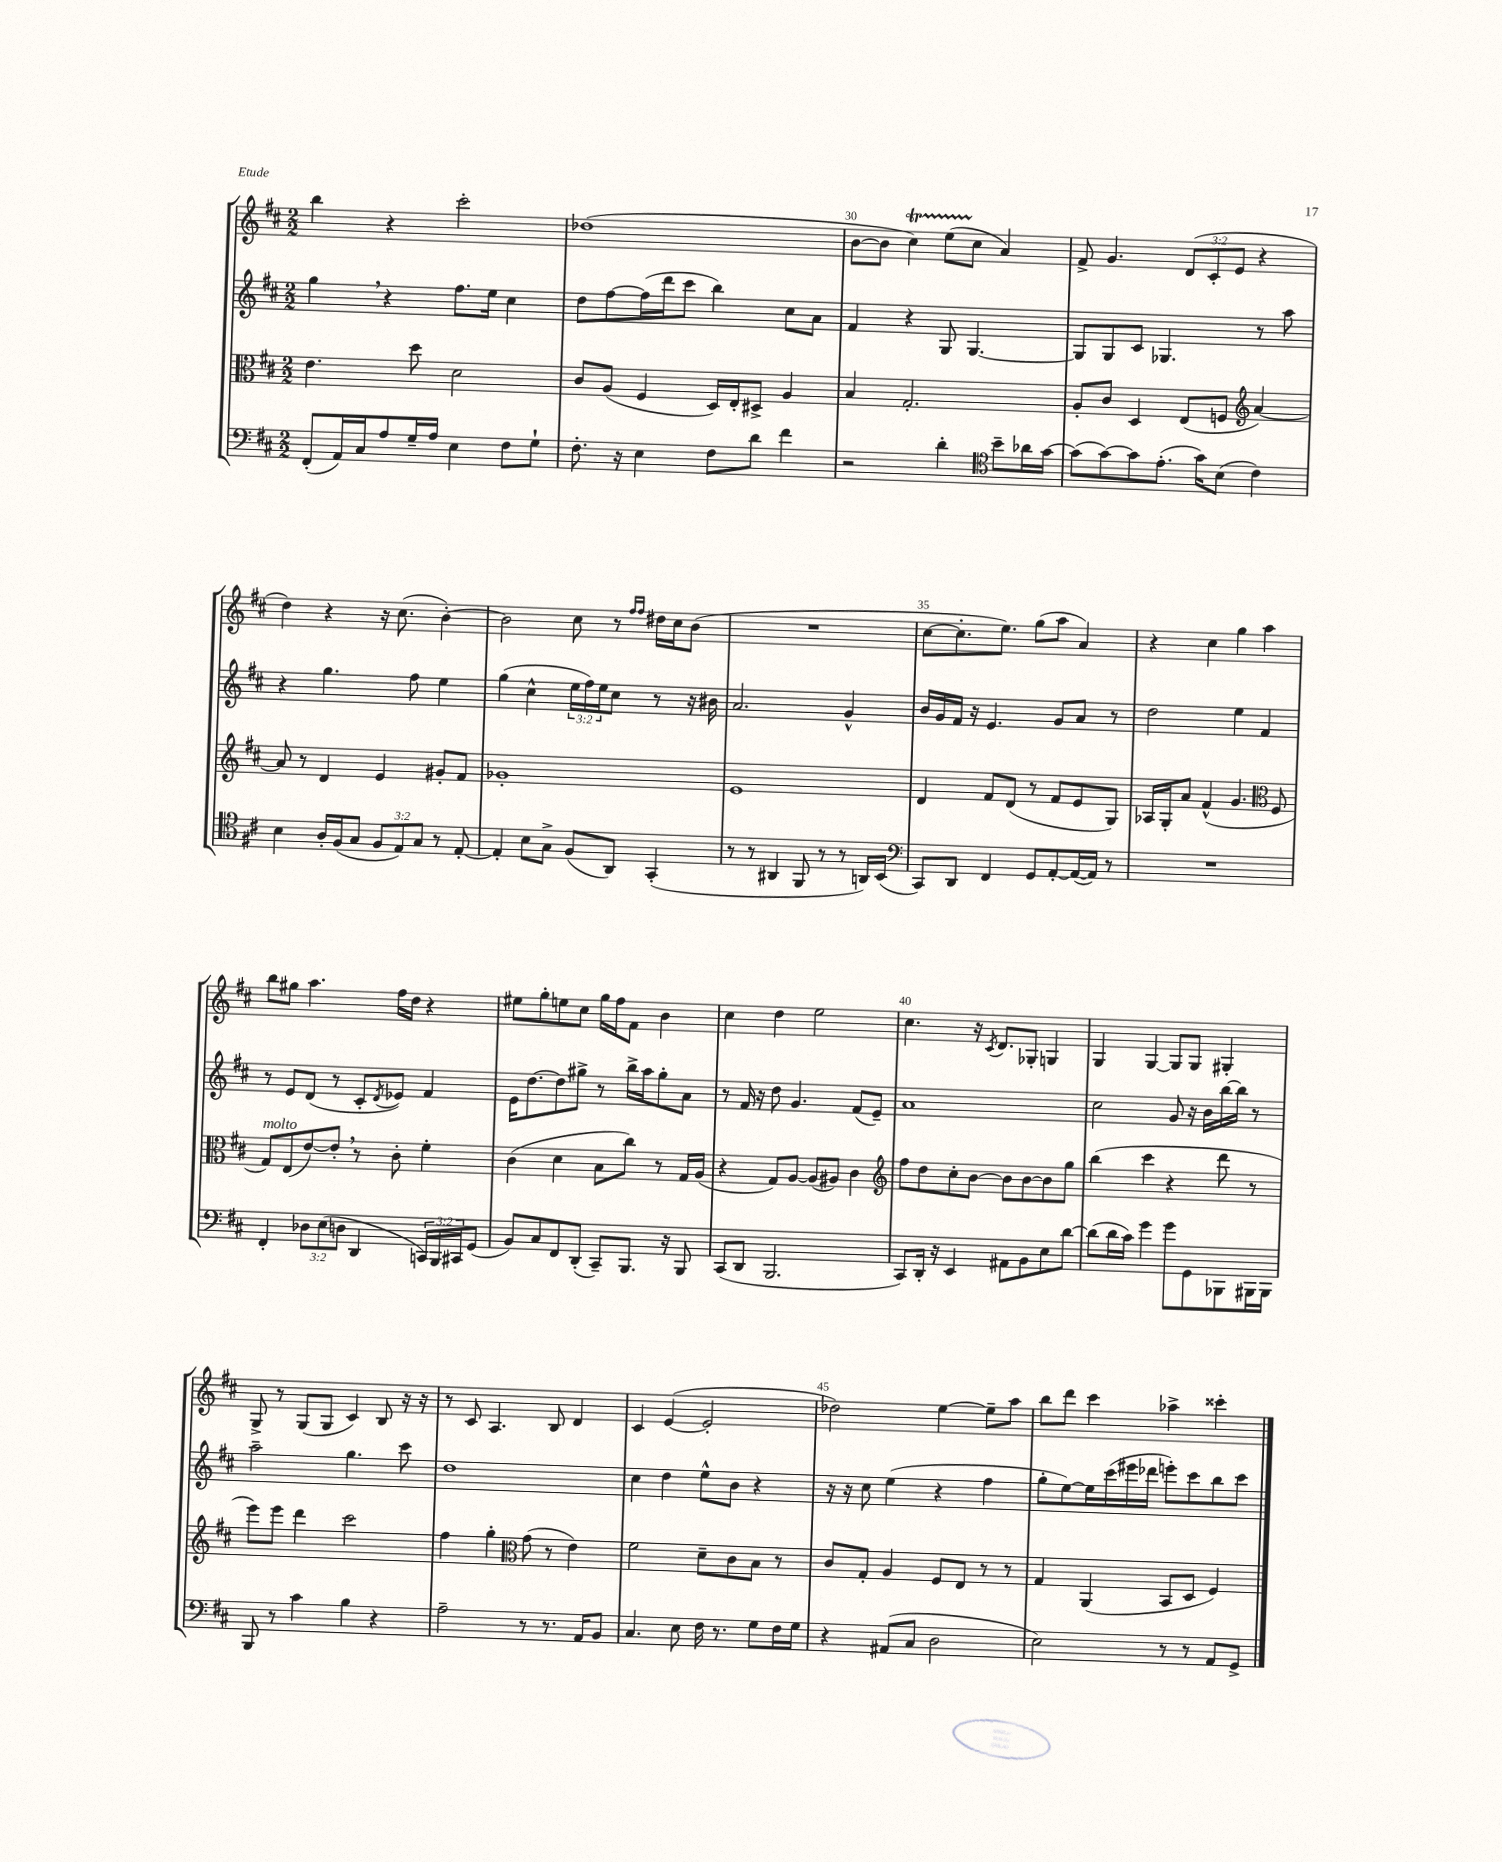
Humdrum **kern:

**kern	**kern	**kern	**kern
*part4	*part3	*part2	*part1
*staff4	*staff3	*staff2	*staff1
*clefF4	*clefC3	*clefG2	*clefG2
*k[f#c#]	*k[f#c#]	*k[f#c#]	*k[f#c#]
*M2/2	*M2/2	*M2/2	*M2/2
=28	=28	=28	=28
(8FF#'/L	4.e\	4gg,\	4bb\
16AA/L)	.	.	.
16C#/J	.	.	.
8A/	.	4r	4r
16G~/L	8dd\	.	.
16A/JJ	.	.	.
4E\	2d\	8.ff#\L	2ccc#'\
.	.	16ee\Jk	.
8F#\L	.	4cc#\	.
8G`\J	.	.	.
=29	=29	=29	=29
8.F#'\	8c#/L	8dd\L	(1dd-X
.	(8A/J	[8ff#\	.
16r	.	.	.
4E\	4F#/	(16ff#\L]	.
.	.	16ddd\J	.
.	.	8ccc#\J	.
8F#\L	16D/LL)	4bb\)	.
.	16E'/J	.	.
8d\J	8D#X^/J	.	.
4f#\	4A/	8cc#\L	.
.	.	8a\J	.
=30	=30	=30	=30
2r	4B/	4f#/	[8b\L
.	.	.	8b\J]
.	2.G'/	4r	4cc#t\)
4d'\	.	8G/	(8eeTTT\L
.	.	[4.G/	8cc#\J
*clefC4	*	*	*
8b~\L	.	.	4a/)
16a-X\L	.	.	.
[16g\JJ	.	.	.
=31	=31	=31	=31
(8g\L]	8A'/L	8G/L]	8f#^/
[8g\)	8c#/J	8G/	4.g/
8g\]	4D/	8c#/J	.
(8.e'\J	.	4.G-X/	.
.	(8E/L	.	(12d/L
16g\KL)	.	.	.
.	.	.	12c#'/
(8B\J	8Fn/J	.	.
.	.	.	12e/J
*	*clefG2	*	*
4c#\)	[4a/)	8r	4r
.	.	8aa\	.
!!LO:LB:g=z
=32	=32	=32	=32
4B\	8a/]	4r	4dd\)
.	8r	.	.
16A'/LL	4d/	4.gg\	4r
(16F#/J	.	.	.
8G/J	.	.	.
12F#/L	4e/	.	16r
.	.	.	(8.cc#\
12E/)	.	.	.
.	.	8ff#\	.
12G/J	.	.	.
8r	8g#X'/L	4ee\	[4b'\)
[8E'/	8f#/J	.	.
=33	=33	=33	=33
4E'/]	1g-X'	(4gg\	2b\]
8B\L	.	4cc#^^\	.
8G^\J	.	.	.
(8F#/L	.	24ee\LL	8cc#\
.	.	24ff#\)	.
.	.	24ee\J	.
8AA/J)	.	8cc#\J	8r
.	.	.	16qqff#/LL
.	.	.	16qqff#/JJ
(4GG'/	.	8r	16dd#X\LL
.	.	.	16cc#\J
.	.	16r	(8b\J
.	.	16b#X\	.
=34	=34	=34	=34
8r	1e	2.a/	1r
8r	.	.	.
4AA#X/	.	.	.
8FF#/	.	.	.
8r	.	.	.
8r	.	4g^^/	.
16AAn/LL)	.	.	.
(16BB/JJ	.	.	.
=35	=35	=35	=35
*clefF4	*	*	*
8CC#/L)	4d/	16b/LL	[8cc#\L
.	.	16g/	.
8DD/J	.	16f#/JJ	8.cc#'\]
.	.	16r	.
4FF#/	8f#/L	4.e/	.
.	.	.	8.ee\J)
.	(8d/J	.	.
8GG/L	8r	.	(8gg\L
[8AA'/	8f#/L	8g/L	8aa\J
(16AA/L_	8e/	8a/J	4a/)
16AA/JJ])	.	.	.
8r	8G/J)	8r	.
=36	=36	=36	=36
1r	16A-X/LL	2dd\	4r
.	16G'/J	.	.
.	8a/J	.	.
.	(4f#^^/	.	4cc#\
.	4.g/	4ee\	4gg\
.	.	4f#/	4aa\
*	*clefC3	*	*
.	8F#/	.	.
!!LO:LB:g=z
=37	=37	=37	=37
!	!LO:TX:a:i:t=molto	!	!
4FF#'/	8G/L)	8r	8bb\L
.	(8E/	8e/L	8gg#X\J
12D-X\L	[8e/)	(8d/J	4.aa\
(12E\	.	.	.
.	8e',/J]	8r	.
12Dn\J	.	.	.
4DD/	8r	8c#'/L	.
.	.	8qd/	.
.	8c#'\	8e-X/J)	16ff#\LL
.	.	.	16dd\JJ
24CCn/LL)	4f#'\	4f#/	4r
24BBB/	.	.	.
24CC#X/J	.	.	.
(8GG/J	.	.	.
=38	=38	=38	=38
8BB/L)	(4c#\	16e\KL	8ee#X\L
.	.	[8.dd\	.
8C#/	.	.	8gg'\
8FF#/	4d\	8dd\]	8een\
(8DD'/J	.	8gg#X^\J	8cc#\J
8CC#~/L)	8B\L	8r	16gg\LL
.	.	.	16ff#\J
8.BBB/J	8cc#\J)	16bb^\LL	8f#\J
.	.	16aa\J	.
.	8r	8gg#'\	4b\
16r	.	.	.
8BBB/	16G/LL	8a\J	.
.	(16A/JJ	.	.
=39	=39	=39	=39
(8CC#/L	4r	8r	4cc#\
8DD/J	.	16f#/	.
.	.	16r	.
2.BBB/	8G/L)	8dd\	4dd\
.	[8A/J	4.g/	.
.	(8A/L]	.	2ee\
.	8A#X/J)	.	.
.	4c#\	(8f#/L	.
.	.	8e~/J)	.
=40	=40	=40	=40
*	*clefG2	*	*
8CC#/L)	8ff#\L	1a	4.cc#\
16DD'/Jk	8dd\	.	.
16r	.	.	.
4EE/	8cc#'\	.	.
.	[8b\J	.	16r
.	.	.	8qc#/
.	.	.	8.d/L
8AA#X\L	8b\L]	.	.
8BB\	[8b\	.	8G-X'/J
8E\	8b\]	.	4Gn/
[8d\J	8gg\J	.	.
=41	=41	=41	=41
(8d\L]	(4bb\	2cc#\	4G/
16d\L	.	.	.
16c#\JJ)	.	.	.
4g\	4ccc#\	.	[4G/
8g\L	4r	8g/	8G/L]
8GG\	.	16r	8G/J
.	.	16b\LL	.
8BBB-X\	8ddd\	[16bb\	4G#X'/
.	.	16bb\JJ]	.
16BBB#X\L	8r	8r	.
16BBB#\JJ	.	.	.
!!LO:LB:g=z
=42	=42	=42	=42
8BBB/	8eee\L)	2aa~\	8G^/
8r	8eee\J	.	8r
4c#\	4ddd\	.	(8G/L
.	.	.	8G/J
4B\	2ccc#\	4.gg\	4c#/)
4r	.	.	8B/
.	.	8ccc#\	16r
.	.	.	16r
=43	=43	=43	=43
2A~\	4ff#\	1dd	8r
.	.	.	8c#/
.	4gg'\	.	4.A/
*	*clefC3	*	*
8r	(8g\	.	.
8.r	8r	.	8B/
.	4e\)	.	4d/
16AA/KL	.	.	.
8BB/J	.	.	.
=44	=44	=44	=44
4.C#/	2f#\	4cc#\	4c#/
.	.	4dd\	([4e/
8E\	.	.	.
16F#\	8d~\L	8ee^^\L	2e'/]
8.r	.	.	.
.	8c#\	8b\J	.
8G\L	8B\J	4r	.
16F#\L	8r	.	.
16G\JJ	.	.	.
=45	=45	=45	=45
4r	8c#/L	16r	2dd-X\)
.	.	16r	.
.	8G'/J	8cc#\	.
(8AA#X/L	4A/	(4ee\	.
8C#/J	.	.	.
2D\	8F#/L	4r	[4ee\
.	8E/J	.	.
.	8r	4ff#\	8ee~\L]
.	8r	.	8aa\J
=46	=46	=46	=46
2E\)	4G/	8gg'\L	8bb\L
.	.	[8ee\)	8ddd\J
.	(4AA/	16ee\L]	4ccc#\
.	.	(16ccc#\	.
.	.	16eee#X\	.
.	.	16ddd-X\JJ	.
8r	8BB/L	8eeen'\L)	4aa-X^\
8r	8D/J	8ccc#\	.
8AA/L	4F#/)	8bb\	4ccc##X'\
8GG^/J	.	8ccc#\J	.
==	==	==	==
*-	*-	*-	*-
